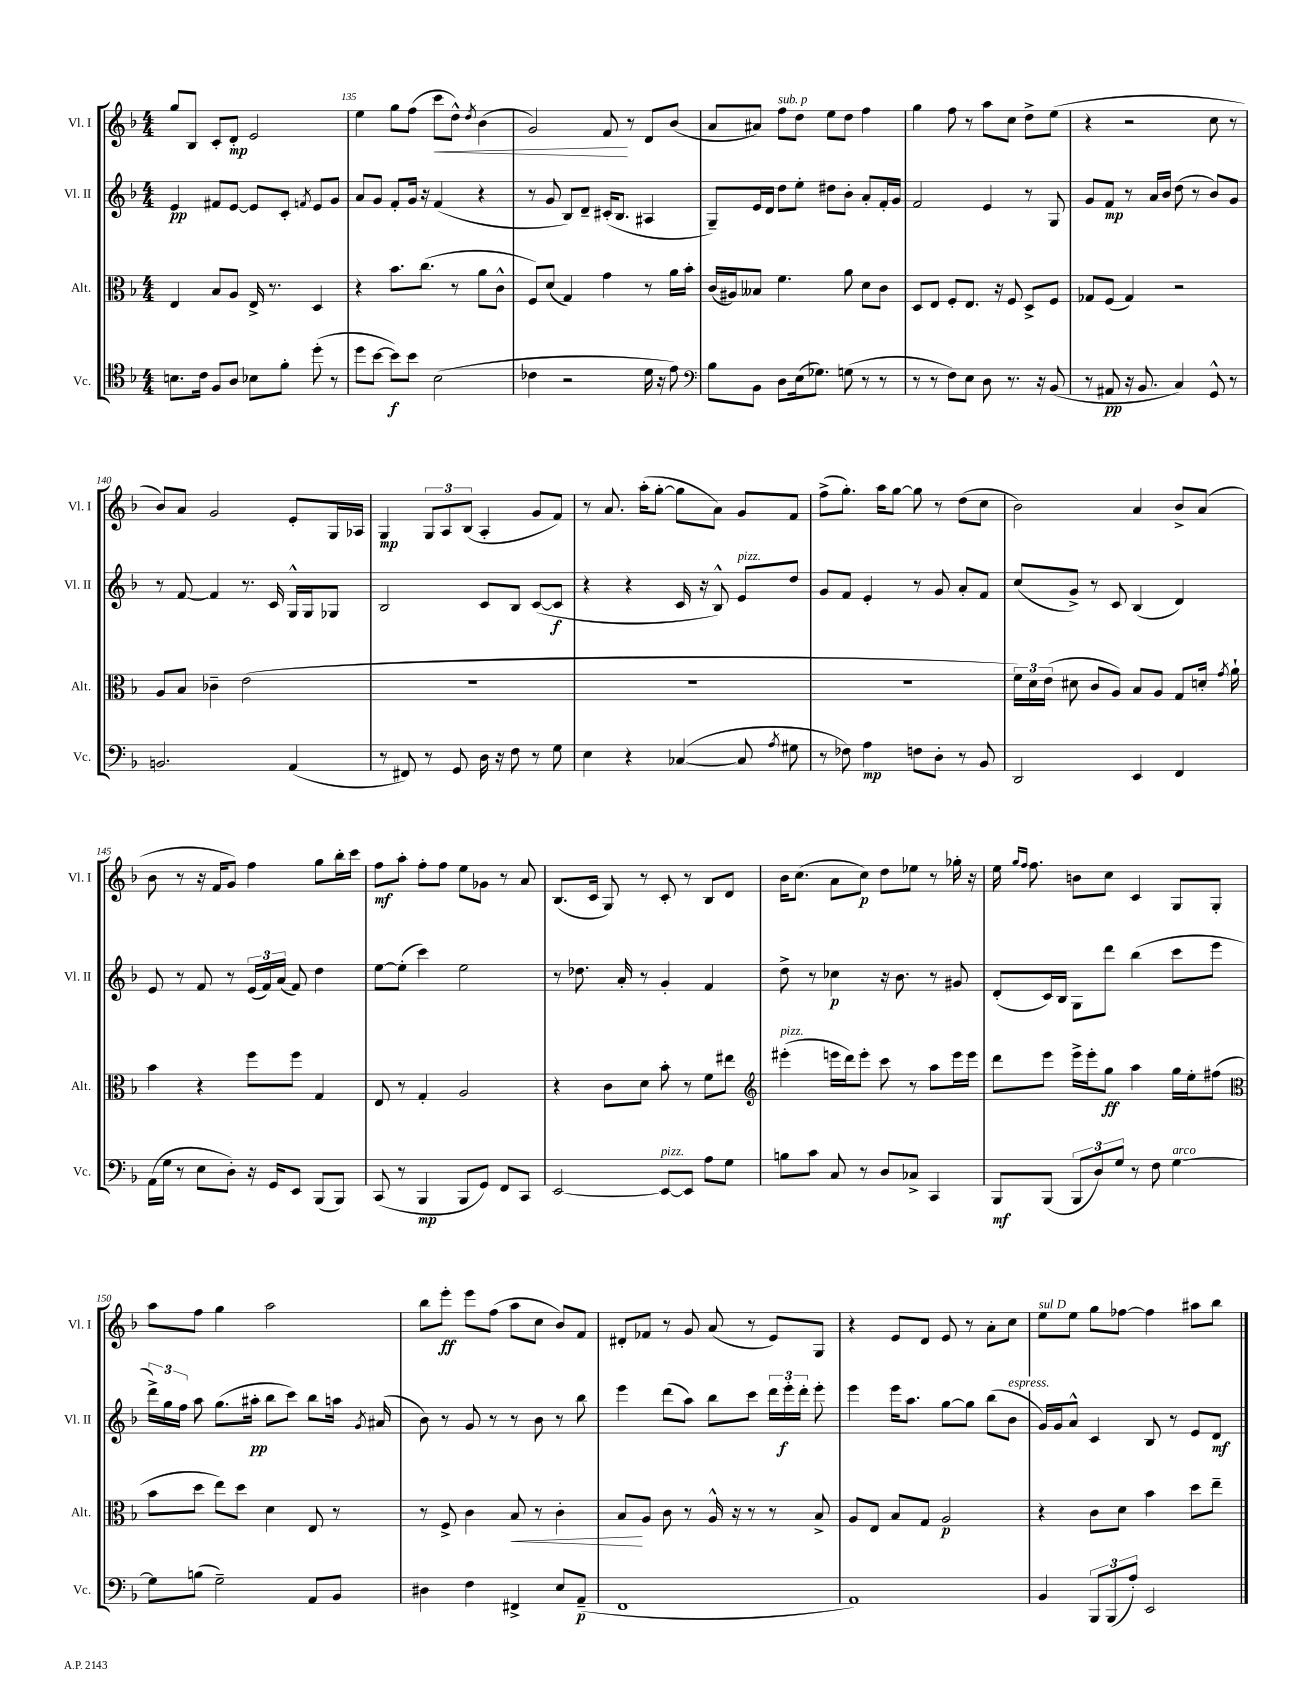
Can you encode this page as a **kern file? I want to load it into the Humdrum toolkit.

**kern	**kern	**kern	**kern
*staff4	*staff3	*staff2	*staff1
*clefC4	*clefC3	*clefG2	*clefG2
*k[b-]	*k[b-]	*k[b-]	*k[b-]
*M4/4	*M4/4	*M4/4	*M4/4
8.B	4E	4e	8gg
.	.	.	8B-
16c	.	.	.
8F	8B-	8f#	8c'
8A	8A	[8e	8d'
8B-	16E^	8e]	2e
.	8.r	.	.
8f'	.	8c'	.
.	.	8qf	.
(8dd'	4D	8e	.
8r	.	8g	.
=	=	=	=
8dd	4r	8a	4ee
[8b-	.	8g	.
8b-])	8.b-	8f'	8gg
8b-	.	16g	(8ff
.	(8.cc	16r	.
(2B-	.	(4f	8ccc
.	8r	.	8dd^^)
.	.	.	8qdd
.	8a	4r	(4b-
.	8c^^	.	.
=	=	=	=
4c-	8F)	8r	2g)
.	(8d	8g	.
2r	4G)	8B-)	.
.	.	8d~	.
.	4g	(16c#'	8f
.	.	8.B-	.
.	.	.	8r
16d	8r	4A#	8d
16r	.	.	.
8e)	16a	.	(8b-
.	16b-'	.	.
=	=	=	=
*clefF4	*	*	*
8B-	(16c	8G~)	8a
.	16A#)	.	.
8BB-	8B--	16e	8a#)
.	.	16d	.
8D	4.f	8dd	8ff
(16E	.	8ee'	8dd
8.G-)	.	.	.
.	.	8dd#	8ee
(8G	8a	8b-'	8dd
8r	8d	8a'	4ff
8r	8c	16f'	.
.	.	16g	.
=	=	=	=
8r	8D	2f	4gg
8r	8E	.	.
8F)	8F'	.	8ff
8E	8.E	.	8r
8D	.	4e	8aa
.	16r	.	.
8.r	8F	.	8cc
.	8D^	8r	8dd^
16r	.	.	.
(8BB-	8F	8G	(8ee
=	=	=	=
8r	8G-	8g	4r
8AA#	(8F	8f	.
16r	4G-)	8r	2r
8.BB-	.	.	.
.	.	16a	.
.	.	16b-	.
4C)	2r	(8dd	.
.	.	8r	.
8GG^^	.	8b-)	8cc
8r	.	8g	8r
=	=	=	=
2.BB	8A	8r	8b-)
.	8B-	[8f	8a
.	4c-~	4f]	2g
.	(2e	8.r	.
.	.	16c	.
(4AA	.	16G^^	8e'
.	.	16G	.
.	.	8G-	16G
.	.	.	16A-
=	=	=	=
8r	1r	2B-	4G
8FF#)	.	.	.
8r	.	.	12G
.	.	.	12A
8GG	.	.	.
.	.	.	(12B-
16D	.	8c	4A'
16r	.	.	.
8F	.	8B-	.
8r	.	([8c	8g
8G	.	8c]	8f)
=	=	=	=
4E	1r	4r	8r
.	.	.	8.a
4r	.	4r	.
.	.	.	(16aa'
.	.	.	[8gg'
([4C-	.	16c	8gg]
.	.	16r	.
.	.	8B-^^)	8a)
8C-]	.	8e	8g
8qA	.	.	.
8G#	.	8dd	8f
=	=	=	=
8r	1r	8g	(8ff^
8F-)	.	8f	8.gg')
4A	.	4e'	.
.	.	.	16aa
.	.	.	[8gg
8F	.	8r	8gg]
8D'	.	8g	8r
8r	.	8a'	(8dd
8BB-	.	8f	8cc
=	=	=	=
2DD	24f)	(8cc	2b-)
.	24d	.	.
.	(24e	.	.
.	8d#	8g^)	.
.	8c	8r	.
.	8A)	8c	.
4EE	8B-	(4B-	4a
.	8A	.	.
4FF	8G	4d)	8b-^
.	16d'	.	(8a
.	8qg	.	.
.	16a`	.	.
=	=	=	=
(16AA	4b-	8e	8b-
16G	.	.	.
8r	.	8r	8r
8E	4r	8f	16r
.	.	.	16f
8D')	.	8r	8g)
16r	8ff	(24e	4ff
.	.	24f)	.
16GG	.	.	.
.	.	(24a	.
8EE	8ff	8f)	.
(8BBB-	4G	4dd	8gg
8BBB-)	.	.	16bb-'
.	.	.	16ccc
=	=	=	=
(8CC	8E	[8ee	8ff
8r	8r	(8ee']	8aa'
4BBB-	4G'	4ccc)	8ff'
.	.	.	8ff
8BBB-	2A	2ee	8ee
8GG)	.	.	8g-
8FF	.	.	8r
8CC	.	.	8a
=	=	=	=
[2EE	4r	8r	(8.B-
.	.	8.dd-	.
.	.	.	16c
.	8c	.	8G)
.	.	16a'	.
.	8d	8r	8r
8EE_	8b-'	4g'	8c'
8EE]	8r	.	8r
8A	8f	4f	8B-
8G	8ee#	.	8d
=	=	=	=
*	*clefG2	*	*
8B	(4eee#'	8dd^	16b-
.	.	.	(8.cc
8c	.	8r	.
8C	16eee	4cc-	8a
.	16ddd)	.	.
8r	8eee'	.	8cc)
8D	8ccc	16r	8dd
.	.	8.b-	.
8C-^	8r	.	8ee-
4CC	8aa	8r	8r
.	16eee	8g#	16gg-'
.	16eee	.	16r
=	=	=	=
8BBB-	8ddd	(8d'	16ee
.	.	.	16qqgg
.	.	.	16qqff
.	.	.	8.ff
(8BBB-	8eee	16c)	.
.	.	16B-	.
12BBB-	16eee^	8G	8b
.	16eee'	.	.
12D)	.	.	.
.	8gg	8ddd	8cc
12G	.	.	.
8r	4aa	(4bb-	4c
8F	.	.	.
[4G	16gg	8ccc	8G
.	16ee'	.	.
.	(8ff#	8eee	8G'
=	=	=	=
*	*clefC3	*	*
8G]	8b-	24ddd^)	8aa
.	.	24gg	.
.	.	24ff	.
(8B	8dd	8aa	8ff
2G~)	8ee)	(8.gg	4gg
.	8dd	.	.
.	.	16aa#'	.
.	4d	8bb-	2aa
.	.	8ccc)	.
8AA	8E	8bb-	.
8BB-	8r	16aa	.
.	.	8qg	.
.	.	(16a#	.
=	=	=	=
4D#	8r	8b-)	8bb-
.	8F^	8r	8eee'
4F	4c	8g	8eee
.	.	8r	(8ff
4FF#^	8B-	8r	8aa
.	8r	8b-	8cc
8E	4c'	8r	8b-)
(8AA~	.	8bb-	8f
=	=	=	=
1FF	8B-	4eee	8d#'
.	8A	.	8f-
.	8c	(8ddd	8r
.	8r	8aa)	8g
.	16A^^	8bb-	(8a
.	16r	.	.
.	8r	8ccc	8r
.	8r	24ddd	8e)
.	.	24eee'	.
.	.	24ddd'	.
.	8B-^	8eee'	8G
=	=	=	=
1AA)	8A	4eee	4r
.	8E	.	.
.	8B-	16eee	8e
.	.	8.aa	.
.	8G	.	8d
.	2A	[8gg	8e
.	.	8gg]	8r
.	.	(8bb-	8a'
.	.	8b-	8cc
=	=	=	=
4BB-	4r	16g)	8ee
.	.	16g	.
.	.	8a^^	8ee
12BBB-	8c	4c	8gg
(12BBB-	.	.	.
.	8d	.	[8ff-
12A')	.	.	.
2EE	4b-	8B-	4ff-]
.	.	8r	.
.	8dd	8e	8aa#
.	8ee~	8d	8bb-
==	==	==	==
*-	*-	*-	*-
